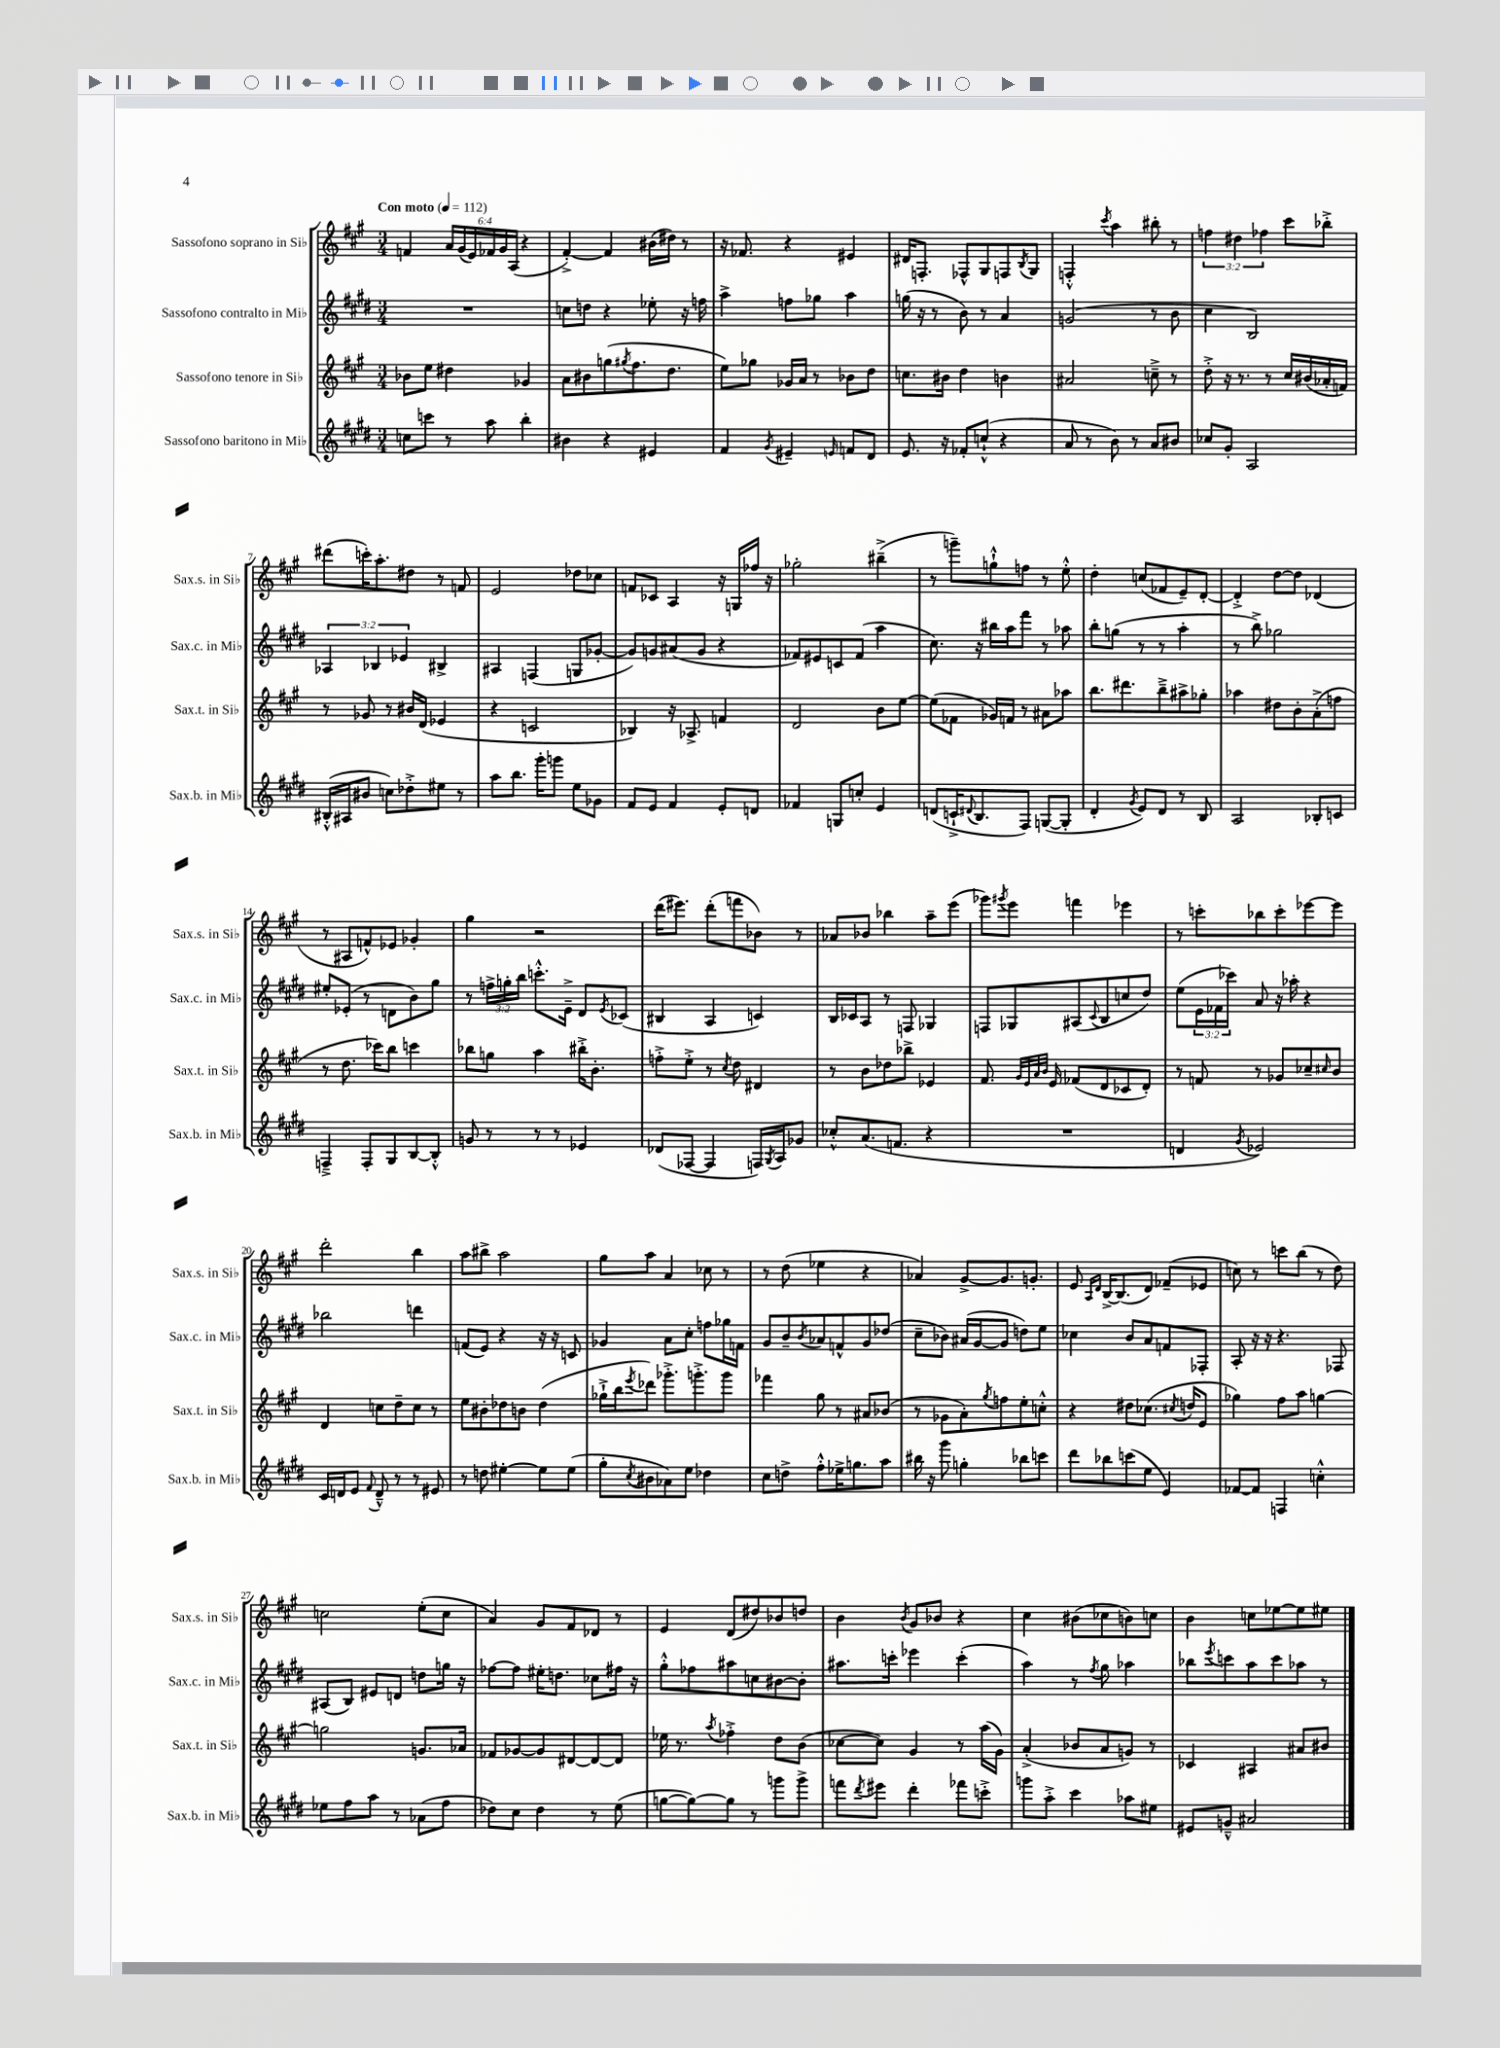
<<
\new StaffGroup <<
\new Staff = "s0" \with { instrumentName = "Sassofono soprano in Sib" shortInstrumentName = "Sax.s. in Sib" } {
    \clef treble \key a \major \numericTimeSignature \time 3/4 \override Staff.TupletNumber.text = #tuplet-number::calc-fraction-text \tempo "Con moto" 4 = 112
    f'4 \tuplet 6/4 { a'16 gis'16( e'16) fes'16 gis'16 a16( } r4 |
    fis'4~-.->) fis'4 bis'16( dis''16) r8 |
    r16 fes'8. r4 eis'4 |
    dis'16 f8.-. fes8-^ gis8 f8 \acciaccatura { b8 } gis8 |
    f4-.-^ \acciaccatura { cis'''8 } a''4 bis''8-. r8 |
    \tuplet 3/2 { f''4 dis''4 fes''4 } cis'''8 bes''8-.-> |
    dis'''8( c'''16-.) a''8.-. dis''8 r8 f'8 |
    e'2 des''8 ces''8 |
    f'8 ces'8 a4 r16 g16 fes''16 r16 |
    ges''2-. bis''4--->( |
    r8 g'''8--) g''8-!-^ f''8 r8 e''8-.-^ |
    d''4-. c''8( fes'8 e'8--) d'8~-. |
    d'4-.-> d''8~ d''8 des'4( |
    r8 ais8 f'8-^) ees'8 ges'4-. |
    gis''4 r2 |
    d'''16( eis'''8.) d'''8-.( f'''8 bes'8) r8 |
    aes'8 bes'8 bes''4 a''8-- e'''8( |
    ges'''8) \acciaccatura { gis'''8 } e'''8 f'''4 ees'''4 |
    r8 c'''8-. bes''8 c'''8-. ees'''8~ ees'''8 |
    d'''2-. b''4 |
    a''8 bis''8-> a''2 |
    gis''8 a''8 a'4 ces''8 r8 |
    r8 d''8( ees''4 r4 |
    aes'4) gis'8~-> gis'8. g'8.-. |
    e'8 \grace { a16 d'16 } b16~-> b8.( d'8) fes'8--( ees'8 |
    c''8) r8 c'''8 b''8( r8 d''8) |
    c''2 e''8-.( c''8 |
    a'4) gis'8 fis'8 des'8 r8 |
    e'4 d'8( dis''8) bes'8 d''8 |
    b'4 \acciaccatura { b'8 } gis'8 bes'8 r4 |
    cis''4 bis'8( ces''8 b'8) c''8 |
    b'4 c''8 ees''8~ ees''8 eis''8 \bar "|." |
}
\new Staff = "s1" \with { instrumentName = "Sassofono contralto in Mib" shortInstrumentName = "Sax.c. in Mib" } {
    \clef treble \key e \major \numericTimeSignature \time 3/4 \override Staff.TupletNumber.text = #tuplet-number::calc-fraction-text
    R2. |
    c''8 d''8 r4 ees''8-. r16 f''16 |
    a''4-> f''8 ges''8 a''4 |
    g''16( r16 r8 b'8) r8 a'4 |
    g'2( r8 b'8 |
    cis''4 b2) |
    \tuplet 3/2 { aes4 bes4 ees'4 } bis4-> |
    ais4 f4( g8 ges'8~-. |
    ges'8) g'8 ais'8( g'8 r4 |
    fes'8) eis'8 c'8 fes'8( a''4 |
    cis''8.) r16 bis''16 a''16 fis'''8 r8 aes''8 |
    b''8-. g''8( r8 r8 a''4-. |
    r8 b''8->) ges''2 |
    eis''8-. ees'8-.( r8 d'8 b'8) gis''8 |
    r8 \tuplet 3/2 { f''16-> g''16-. b''16 } c'''8.-.-^ e'16---> dis'8 \acciaccatura { e'8 } ces'8( |
    bis4 a4 c'4) |
    b16 ces'16 a8 r8 f8 ges4 |
    f8 ges8 ais8( \appoggiatura { cis'8 } b8 c''8 dis''8) |
    e''8( \tuplet 3/2 { e'16 fes'16 ces'''16) } a'8 r16 aes''16-. r4 |
    bes''2 d'''4 |
    f'8( e'8) r4 r16 r16 c'8 |
    ges'4 a'8 cis''8-. f''8 ges''16 f'16 |
    gis'8 b'8-- \acciaccatura { b'8 } aes'8 f'8-^ gis'8 des''8( |
    cis''8-- bes'8) ais'16( gis'16~ gis'8 d''8) e''8 |
    ces''4 b'8 a'8 f'8 fes8-. |
    a8-. r16 r16 r4. fes8 |
    ais8( b8) eis'8 d'8 d''8 g''16 r16 |
    fes''8~ fes''8 eis''16-. d''8. ces''8 fis''16 r16 |
    gis''8-.-^ fes''8 ais''8 c''8 bis'8~ bis'8-. |
    ais''8. c'''16-. ees'''4 c'''4-.( |
    a''4) r8 \acciaccatura { fis''8 } gis''8 aes''4 |
    bes''8 \acciaccatura { e'''8 } c'''8 a''8 c'''8 aes''8 r8 \bar "|." |
}
\new Staff = "s2" \with { instrumentName = "Sassofono tenore in Sib" shortInstrumentName = "Sax.t. in Sib" } {
    \clef treble \key a \major \numericTimeSignature \time 3/4
    bes'8 e''8 dis''4 ges'4 |
    a'8 bis'8 g''8( \acciaccatura { gis''8 } fis''8. d''8. |
    e''8) ges''8 ges'16 a'16 r8 bes'8 d''8 |
    c''8. bis'16 d''4 b'4 |
    ais'2 c''8---> r8 |
    d''8-.-> r16 r8. r8 cis''16 bis'16( aes'16-. f'16) |
    r8 ges'8 r8 bis'16 d'16( ees'4 |
    r4 c'2 |
    bes4) r16 aes8.-> f'4 |
    d'2 b'8 e''8~ |
    e''8( fes'8 ges'16) f'16 r8 ais'8 aes''8 |
    b''8. dis'''8. b''8---> ais''8-> ges''8-. |
    aes''4 dis''8 b'8-. a'8-.->( f''8 |
    r8 d''8. ces'''16) b''8 c'''4 |
    bes''8 g''8 a''4 bis''16-.-> b'8.-. |
    f''8-.-> e''8-.-> r8 \acciaccatura { cis''8 } d''8 dis'4 |
    r8 b'8 des''8 bes''8-> ees'4 |
    fis'8. \grace { gis'32 e'32 a'32 b'32 } e'16 fes'8( d'8 ces'8 d'8-.) |
    r8 f'8 r8 ges'8 ces''8-- \grace { cis''16 } b'8 |
    d'4 c''8 d''8-- c''8 r8 |
    e''8 bis'8-. des''8 b'8 des''4( |
    ges''16-!-> b''16 \acciaccatura { e'''8 } des'''8) ges'''8.-.-> g'''8.-.-> g'''8 |
    fes'''4 gis''8 r8 ais'8 bes'8( |
    r8 ges'8 a'8-.) \acciaccatura { gis''8 } f''8 e''8-. c''8-.-^ |
    r4 dis''8 ces''8.( \acciaccatura { cis''8 } d''16 e'8 |
    ges''4) fis''8 a''8 g''4~ |
    g''2 g'8. aes'16 |
    fes'8 ges'8~ ges'8 dis'8~ dis'8~ dis'8 |
    ees''16 r8. \acciaccatura { a''8 } fes''4-.-> d''8 b'8( |
    ces''8~ ces''8) gis'4 r8 a''16( gis'16) |
    a'4-.->( bes'8 a'8 g'8) r8 |
    ces'4 ais4 ais'8 bis'8 \bar "|." |
}
\new Staff = "s3" \with { instrumentName = "Sassofono baritono in Mib" shortInstrumentName = "Sax.b. in Mib" } {
    \clef treble \key e \major \numericTimeSignature \time 3/4
    c''8 c'''8 r8 a''8 b''4-. |
    bis'4 r4 eis'4 |
    fis'4 \acciaccatura { gis'8 } eis'4-- \grace { e'16 } f'8 dis'8 |
    e'8. r16 fes'8-. c''8-!-^( r4 |
    a'8 r8 b'8) r8 a'8 bis'8 |
    ces''8 gis'8-. a2 |
    bis16-.-^( ais16 bis'8 c''8) des''8-.-> eis''8 r8 |
    a''8 b''8. gis'''16-. g'''8 e''8 ges'8 |
    fis'8 e'8 fis'4 e'8-. d'8 |
    fes'4 g8 c''8-. e'4 |
    d'8( c'16-!-> \appoggiatura { dis'8 } b8. fis8) g8~( g8-. |
    dis'4-. \acciaccatura { gis'8 } e'8) dis'8 r8 b8 |
    a2 bes8-. c'8 |
    f4---> f8-. gis8 b8~ b8-.-^ |
    g'8 r8 r8 r8 ees'4 |
    des'8( fes8~ fes4 f16) \acciaccatura { gis8 } a16 ges'8 |
    ces''8-.-^ a'8.( f'8. r4 |
    R2. |
    d'4 \acciaccatura { gis'8 } ees'2) |
    cis'16 d'16 e'8 \appoggiatura { fis'8 } d'8---^ r8 r8 eis'8 |
    r8 d''8 eis''4~-. eis''8 eis''8( |
    gis''8-. \acciaccatura { cis''8 } bis'8 aes'8) e''8 des''4 |
    cis''8 d''8-> fis''8-.-^ ees''16-> g''8. a''8 |
    bis''16 r16 gis'''8 g''4-. bes''8 c'''8 |
    dis'''8 bes''8 c'''8( e''8 e'4) |
    fes'8~ fes'8 f4 c''4-.-^ |
    ees''8 fis''8 a''8 r8 aes'8( fis''8 |
    des''8) cis''8 des''4 r8 e''8( |
    g''8~ g''8~) g''8 r8 g'''8 g'''8-> |
    f'''8 \acciaccatura { dis'''8 } eis'''8 dis'''4-. fes'''8 c'''8-.-> |
    g'''8 a''8-.-> cis'''4 aes''8 eis''8 |
    eis'8 g'8---^ ais'2 \bar "|." |
}
>>
>>
